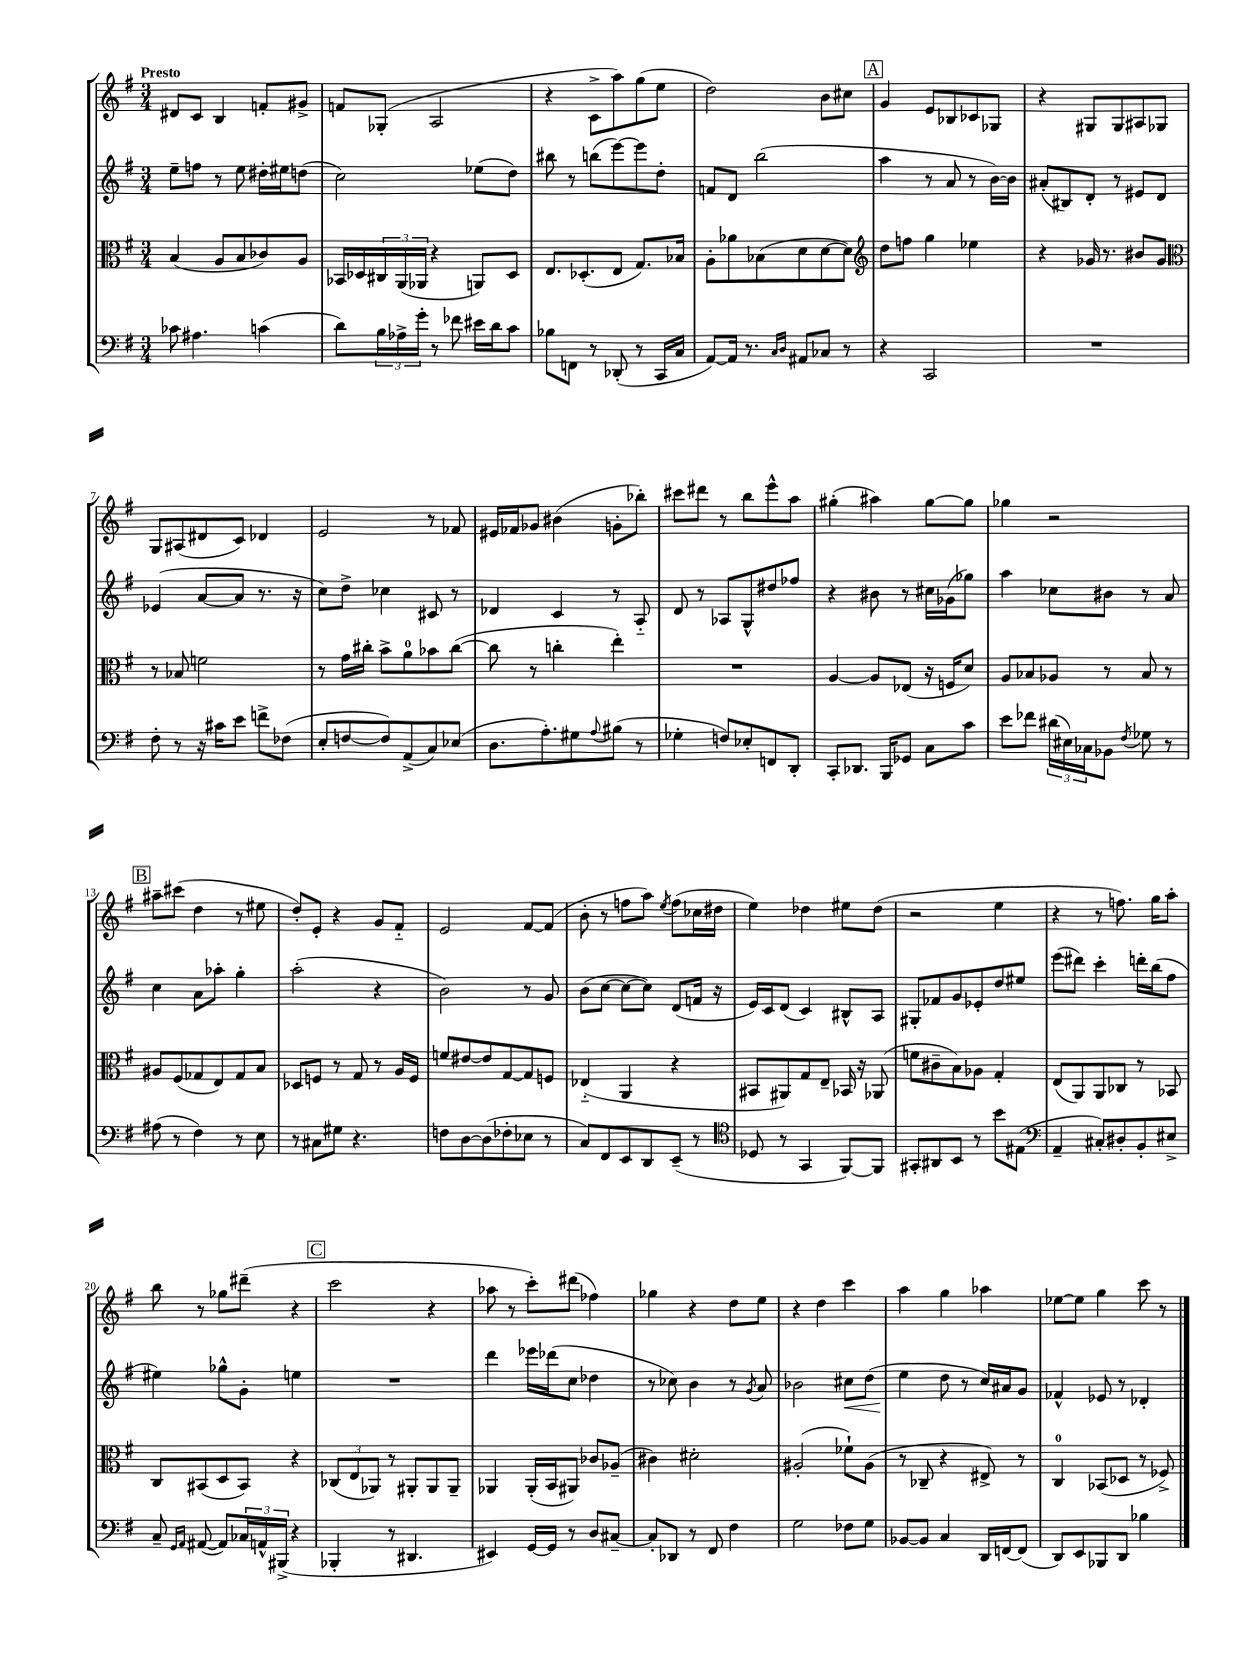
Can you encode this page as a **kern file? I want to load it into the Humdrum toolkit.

**kern	**kern	**kern	**dynam	**kern
*part4	*part3	*part2	*part2	*part1
*staff4	*staff3	*staff2	*staff2	*staff1
*clefF4	*clefC3	*clefG2	*	*clefG2
*k[f#]	*k[f#]	*k[f#]	*	*k[f#]
*M3/4	*M3/4	*M3/4	*	*M3/4
=1	=1	=1	=1	=1
!	!	!	!	!LO:TX:a:B:t=Presto
8c-X\	(4B/	8ee~\L	.	8d#X/L
4.A#X\	.	8ffn\J	.	8c/J
.	8A/L	8r	.	4B/
.	8B/	8ee\	.	.
(4cn\	8c-X/)	16dd#X'\LL	.	8fn'/L
.	.	16ee#X\J	.	.
.	8A/J	(8ddn\J	.	8g#X^/J
=2	=2	=2	=2	=2
8d\L)	16BB-X/LL	2cc\)	.	8fn/L
.	16D-X/	.	.	.
24B\L	24C#X/	.	.	(8G-X'/J
24A-X^\	(24AA/	.	.	.
24g'\JJ	24AA-X/JJ	.	.	.
8r	4r	.	.	2A/
8f-X\	.	.	.	.
16e#X\LL	8AAn/L)	(8ee-X\L	.	.
16d\J	.	.	.	.
8c\J	8D-/J	8dd\J)	.	.
=3	=3	=3	=3	=3
8B-X\L	8.E/L	8bb#X\	.	4r
8FFn\J	.	8r	.	.
.	(8.D-X'/	.	.	.
8r	.	(8bbn\L	.	8c^\L
(8DD-X'/	8E/J	[8eee\)	.	8aa\)
8r	8.G/L)	8eee\]	.	(8gg\
16CC/LL	.	8dd'\J	.	8ee\J
16C/JJ	16B-X/Jk	.	.	.
=4	=4	=4	=4	=4
[8AA/L)	8A'\L	8fn/L	.	2dd\)
16AA/Jk]	8a-X\	8d/J	.	.
8.r	.	.	.	.
.	(8B-X\	(2bb\	.	.
16qqC/LL	.	.	.	.
16qqD/JJ	.	.	.	.
8AA#X/L	8d\	.	.	.
8C-X/J	[8d\	.	.	8b\L
8r	8d\J])	.	.	8cc#X\J
!!LO:REH:place=s1:t=A
=5	=5	=5	=5	=5
*	*clefG2	*	*	*
4r	8dd\L	4aa\	.	4g/
.	8ffn\J	.	.	.
2CC/	4gg\	8r	.	8e/L
.	.	8a/	.	8B-X/
.	4ee-X\	8r	.	8c-X/
.	.	[16b\LL)	.	8G-X/J
.	.	16b\JJ]	.	.
=6	=6	=6	=6	=6
2.r	4r	(8a#X'/L	.	4r
.	.	8B#X/)	.	.
.	16g-X/	8d'/J	.	8G#X/L
.	8.r	.	.	.
.	.	8r	.	8G#/
.	8b#X/L	8e#X/L	.	8A#X/
.	8g-/J	8d/J	.	8G-X/J
!!LO:LB:g=z
=7	=7	=7	=7	=7
*	*clefC3	*	*	*
8F#'\	8r	(4e-X/	.	8G/L
8r	8B-X/	.	.	(8A#X/
16r	2fn\	[8a/L	.	8d#X/
16c#X\KL	.	.	.	.
8e\J	.	8a/J]	.	8c/J)
8fn^\L	.	8.r	.	4d-X/
(8F-X\J	.	.	.	.
.	.	16r	.	.
=8	=8	=8	=8	=8
8E'/L	8r	8cc\L)	.	2e/
[8Fn/	16g\LL	8dd^\J	.	.
.	16cc#X'\JJ	.	.	.
8F/])	8b^\L	4cc-X\	.	.
(8AA^/	8a\	.	.	.
8C/)	8b-X\	8c#X/	.	8r
(8E-X/J	([8cc#\J	8r	.	8f-X/
=9	=9	=9	=9	=9
8.D\L	8cc#\]	4d-X/	.	16e#X/LL
.	.	.	.	16f-X/J
.	8r	.	.	8g-X/J
8.A'\)	.	.	.	.
.	4ccn'\	4c/	.	(4b#X\
8G#X\	.	.	.	.
8qqA/	.	.	.	.
(8B#X\J	4ee'\)	8r	.	8gn'\L
8r	.	8A/	.	8bb-X'\J)
=10	=10	=10	=10	=10
4G-X'\	2.r	8d/	.	8ccc#X\L
.	.	8r	.	8ddd#X\J
8Fn/L)	.	8A-X/L	.	8r
8E-X'/	.	8G^^/	.	8bb\L
8FFn/	.	8dd#X/	.	8eee^^\
8DD'/J	.	8ff-X/J	.	8aa\J
=11	=11	=11	=11	=11
8CC'/L	[4A/	4r	.	(4gg#X'\
8.DD-X/J	.	.	.	.
.	8A/L]	8b#X\	.	4aa#X\)
16BBB/KL	.	.	.	.
8GG-X/J	(8E-X/J	8r	.	.
8C\L	16r	16cc#X\LL	.	[8gg#\L
.	16Fn/KL	(16g-X\J	.	.
8c\J	8d/J)	8gg-X\J)	.	8gg#\J]
=12	=12	=12	=12	=12
8e\L	8A/L	4aa\	.	4gg-X\
8f-X\J	8B-X/	.	.	.
(24d#X\LL	8A-X/J	8cc-X\L	.	2r
24E#X\)	.	.	.	.
24C-X\J	.	.	.	.
8BB-X\J	8r	8b#X\J	.	.
8qF#/	.	.	.	.
8G-X\	8B-/	8r	.	.
8r	8r	8a/	.	.
!!LO:LB:g=z
!!LO:REH:place=s1:t=B
=13	=13	=13	=13	=13
(8A#X\	8A#X/L	4cc\	.	8aa#X~\L
8r	(8F#/	.	.	(8ccc#X\J
4F#\)	8G-X/	8a\L	.	4dd\
.	8E/)	8aa-X'\J	.	.
8r	8G-/	4gg'\	.	8r
8E\	8B/J	.	.	8ee#X\
=14	=14	=14	=14	=14
8r	8D-X/L	(2aa'\	.	8dd'/L)
8C#X\L	8Fn/J	.	.	8e'/J
8G#X\J	8r	.	.	4r
4.r	8G/	.	.	.
.	8r	4r	.	8g/L
.	16A/LL	.	.	8f#/J
.	16F/JJ	.	.	.
=15	=15	=15	=15	=15
8Fn\L	8fn/L	2b\)	.	2e/
[8D\	[8e#X/	.	.	.
(8D\]	8e#/]	.	.	.
8F-X'\	[8G/	.	.	.
8E-X\J	8G/]	8r	.	[8f#/L
8r	8Fn/J	8g/	.	(8f#/J]
=16	=16	=16	=16	=16
8C/L)	(4E-X/	(8b\L	.	8b'\
8FF#/	.	[8cc\J	.	8r
8EE/	4AA/	8cc\L_	.	8ffn\L
8DD/	.	8cc\J])	.	8aa\J)
.	.	.	.	8qee/
(8EE~/J	4r	(8d/L	.	(8ff\L
8r	.	16fn/Jk	.	16cc-X\L
.	.	16r	.	16dd#X\JJ
=17	=17	=17	=17	=17
*clefC4	*	*	*	*
8D-X/	8BB#X/L	16e/LL)	.	4ee\)
.	.	16c/J	.	.
8r	8AA#X/)	(8d/J	.	.
4GG/	8G/	4c/)	.	4dd-X\
.	8E~/J	.	.	.
[8FF#/L)	16BB-X/	8B#X^^/L	.	8ee#X\L
.	16r	.	.	.
8FF#/J]	(8AA-X/	8A/J	.	(8dd-\J
=18	=18	=18	=18	=18
8GG#X'/L	8fn\L	8G#X'/L	.	2r
8AA#X/	8c#X~\	8f-X/	.	.
8BB/J	8B\)	8g/	.	.
8r	8A-X\J	8e-X'/	.	.
8b\L	4G'/	8dd/	.	4ee\
(8E#X\J	.	8ee#X/J	.	.
=19	=19	=19	=19	=19
*clefF4	*	*	*	*
4AA~/	(8E/L	(8eee\L	.	4r
.	8AA/)	8ddd#X\J)	.	.
8C#X'/L)	8AA/	4ccc'\	.	8r
8D#X'/	8C-X/J	.	.	8.ffn\)
8BB'/	8r	16dddn'\LL	.	.
.	.	(16bb\J	.	16gg\KL
8E#X^/J	8BB-X/	8ff#\J	.	8aa'\J
!!LO:LB:g=z
=20	=20	=20	=20	=20
8C~/	8C/L	4ee#X\)	.	8bb\
16qqGG/LL	.	.	.	.
16qqAA/JJ	.	.	.	.
([8AA#X/	(8BB#X/	.	.	8r
8AA#/L])	8D/	8gg-X^^\L	.	8gg-X\L
24C-X/L	8BB#/J)	8g'\J	.	(8ddd#X~\J
24AAn^^/	.	.	.	.
(24BBB#X^/JJ	.	.	.	.
4r	4r	4een\	.	4r
!!LO:REH:place=s1:t=C
=21	=21	=21	=21	=21
4BBB-X'/	(12C-X/L	2.r	.	2ccc\
.	12E/	.	.	.
.	12AA-X/J)	.	.	.
8r	8r	.	.	.
4.DD#X/	8AA#X'/L	.	.	.
.	8AA#/	.	.	4r
.	8AA#~/J	.	.	.
=22	=22	=22	=22	=22
4EE#X/)	4AA-X/	4ddd\	.	8aa-X\
.	.	.	.	8r
[16GG/LL	(16AA-'/LL	16eee-X\LL	.	8ccc'\L)
16GG/JJ]	16BB/J	(16ddd-X\J	.	.
8r	8AA#X/J)	8cc\J	.	(8ddd#X\J
8D/L	8c-X/L	4dd-X\	.	4ff-X\)
[8C#X~/J	(8A-X~/J	.	.	.
=23	=23	=23	=23	=23
8C#'/L]	4c#X\)	8r	.	4gg-X\
8DD-X/J	.	8cc-X\)	.	.
8r	2d#X'\	4b\	.	4r
8FF#/	.	.	.	.
4F#\	.	8r	.	8dd\L
.	.	8qg/	.	.
.	.	8a/	.	8ee\J
=24	=24	=24	=24	=24
2G\	(2A#X'/	2b-X\	.	4r
.	.	.	.	4dd\
!	!	!	!LO:HP:b	!
8F-X\L	8f-X`\L)	8cc#X\L	<	4ccc\
8G\J	(8A#\J	(8dd\J	.	.
=25	=25	=25	=25	=25
[8BB-X/L	8r	4ee\	.	4aa\
8BB-/J]	8C-X~/	.	.	.
4C/	4r	8dd\	[	4gg\
.	.	8r	.	.
16DD/LL	8E#X^/)	16cc/LL)	.	4aa-X\
[16FFn/J	.	16a#X/J	.	.
(8FF/J]	8r	8g/J	.	.
=26	=26	=26	=26	=26
8DD/L)	4C/	4f-X^^/	.	[8ee-X\L
8EE/	.	.	.	8ee-\J]
8BBB-X/	(8BB-X/L	8e-X/	.	4gg\
8DD/J	8D-X/J	8r	.	.
4B-X\	8r	4d-X'/	.	8ccc\
.	8F-X^/)	.	.	8r
==	==	==	==	==
*-	*-	*-	*-	*-
